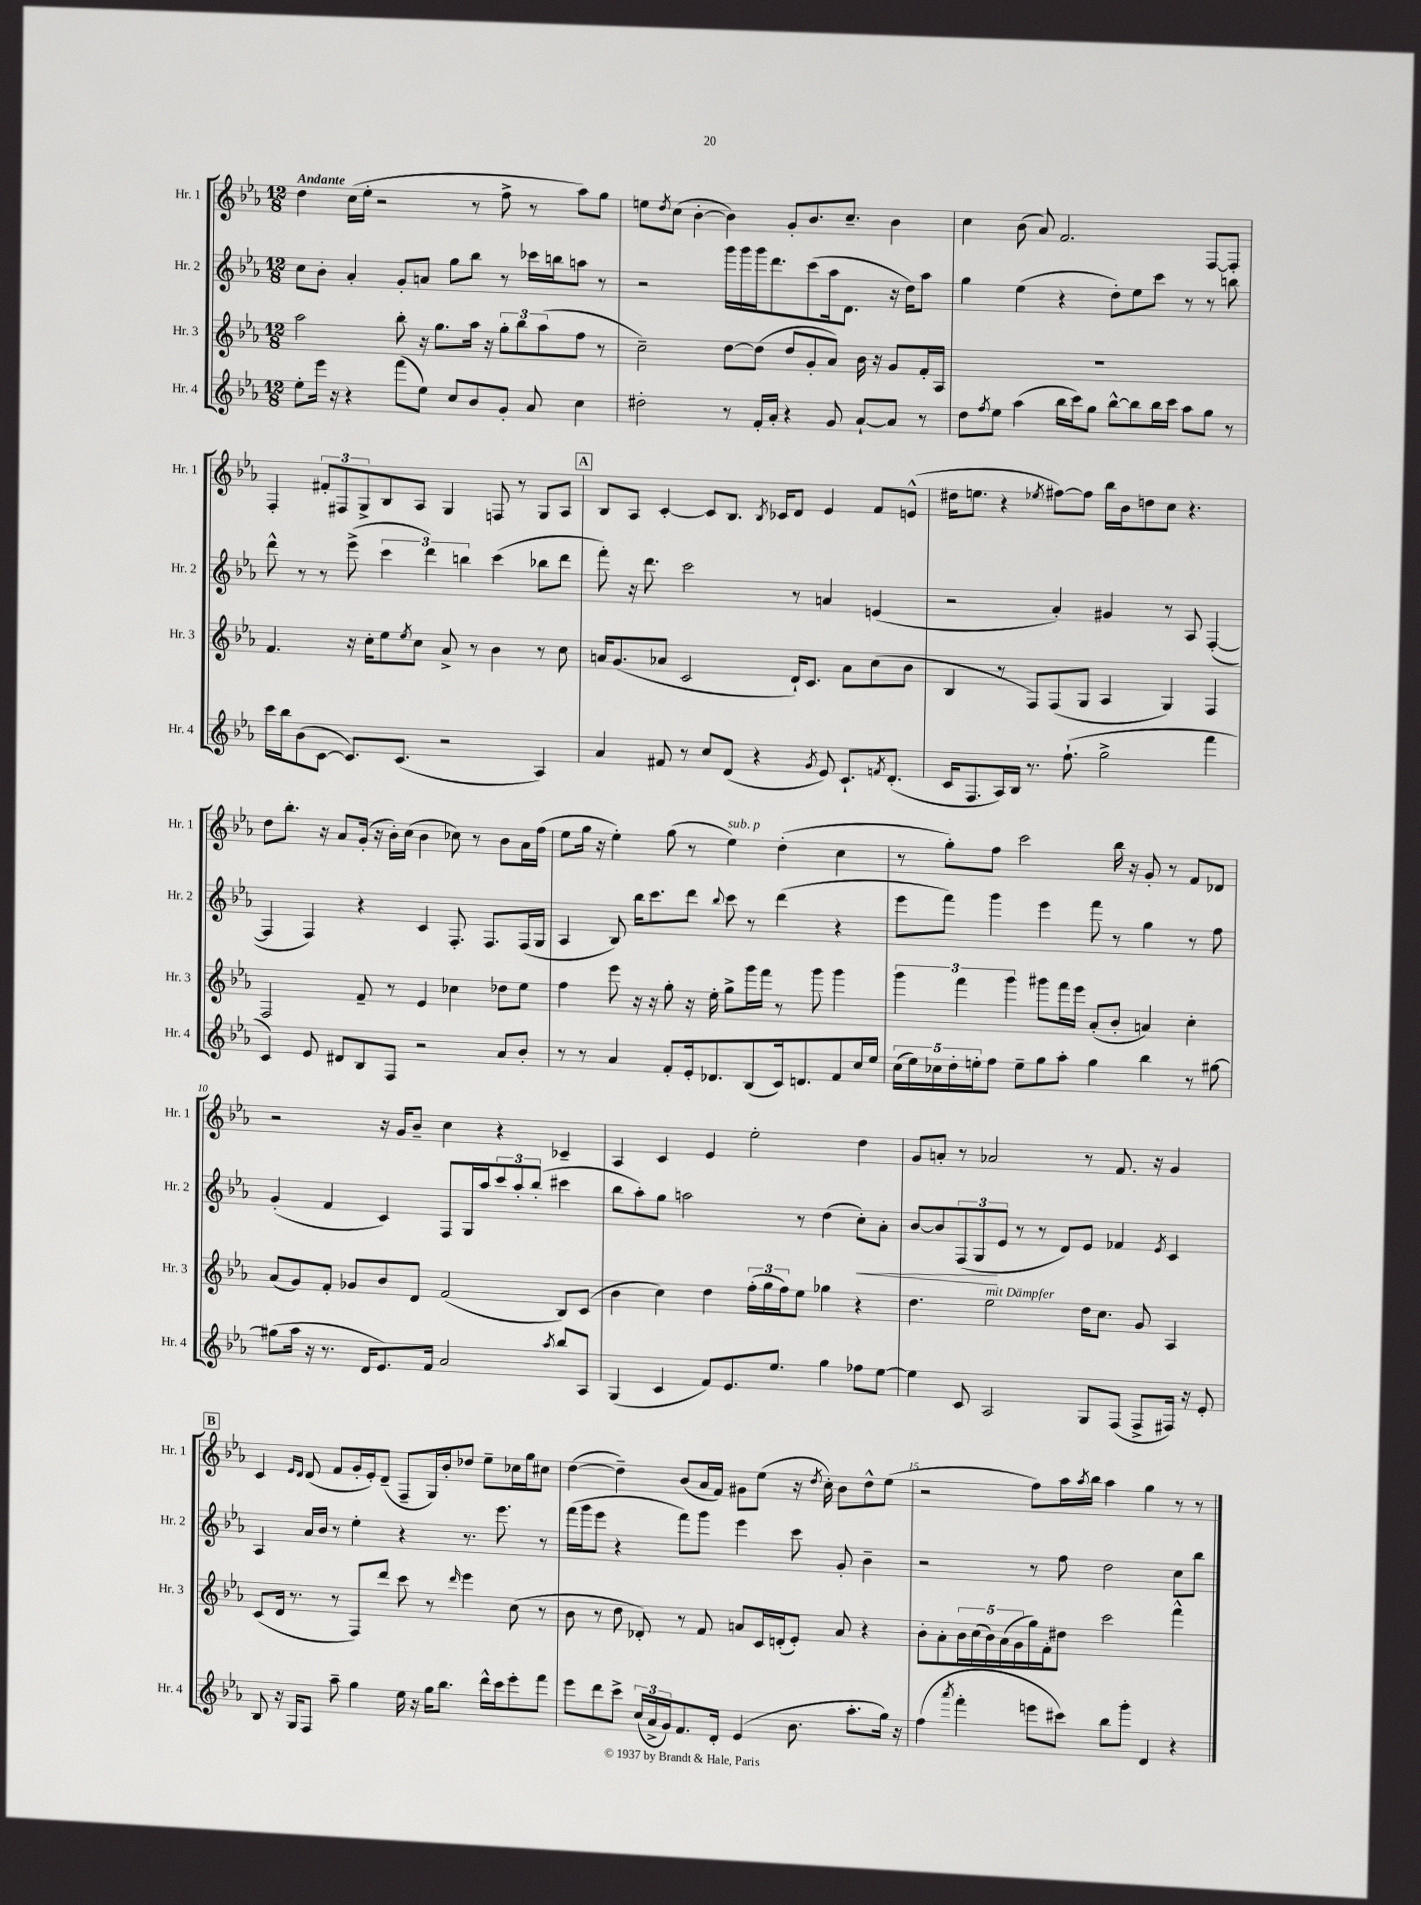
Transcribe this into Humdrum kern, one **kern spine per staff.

**kern	**kern	**kern	**dynam	**kern
*part4	*part3	*part2	*part2	*part1
*staff4	*staff3	*staff2	*staff2	*staff1
*I"Hr. 4	*I"Hr. 3	*I"Hr. 2	*	*I"Hr. 1
*I'Hr. 4	*I'Hr. 3	*I'Hr. 2	*	*I'Hr. 1
*clefG2	*clefG2	*clefG2	*	*clefG2
*k[b-e-a-]	*k[b-e-a-]	*k[b-e-a-]	*	*k[b-e-a-]
*M12/8	*M12/8	*M12/8	*	*M12/8
=1	=1	=1	=1	=1
!	!	!	!	!LO:TX:a:B:t=Andante
8ee-'\L	2aa-\	8cc\L	.	4dd\
16eee-\Jk	.	8b-'\J	.	.
16r	.	.	.	.
4r	.	4a-'/	.	(16cc\LL
.	.	.	.	16ee-'\JJ
.	.	.	.	2r
(8fff\L	8bb-'\	8g'/L	.	.
8ee-\J)	16r	8an/J	.	.
.	8.gg\L	.	.	.
8cc/L	.	8gg\L	.	.
8b-/	16aa-\Jk	8bb-\J	.	8r
.	16r	.	.	.
8g'/J	12gg'\L	8r	.	8ff^\
.	12bb-\	.	.	.
8a-/	.	16ccc-X\LL	.	8r
.	(12aa-\	.	.	.
.	.	16bbn\J	.	.
4cc\	8ff\J	8aan\J	.	8aa-\L)
.	8r	8r	.	8gg\J
=2	=2	=2	=2	=2
2dd#X'\	2cc~\)	2r	.	8een\L
.	.	.	.	8qdd/
.	.	.	.	(8cc\J
.	.	.	.	[4b-'\
8r	[8dd\L	16ggg\LL	.	4b-\])
.	.	16ggg\	.	.
16f'/LL	(8dd\J]	16ggg\J	.	.
16a-'/JJ	.	8.ddd\	.	.
4r	8dd/L	.	.	8g'/L
.	8g'/	(8ccc\	.	8.b-/
8g/	8a-/J)	16aa-\k	.	.
.	.	8.d\J	.	8.cc~/J
[8a-`/L	16b-\	.	.	.
.	16r	.	.	.
8a-/J]	8g/L	16r	.	4b-\
.	.	16dd\KL)	.	.
8r	16f'/L	8aa-\J	.	.
.	16A-/JJ	.	.	.
=3	=3	=3	=3	=3
8dd\L	1.r	4gg\	.	4cc\
8qff/	.	.	.	.
8ee-\J	.	.	.	.
(4aa-\	.	(4ee-\	.	(8b-\
.	.	.	.	8a-/)
16bb-\LL	.	4r	.	2.f/
16ccc\J)	.	.	.	.
8gg\J	.	.	.	.
[8bb-^^\L	.	8dd'\L)	.	.
8bb-\]	.	8ee-\	.	.
16bb-\L	.	8ccc\J	.	.
16ccc\JJ	.	.	.	.
8aa-\L	.	8r	.	.
8gg\J	.	8r	.	[8F/L
8r	.	8bbn\	.	8F'/J]
!!LO:LB:g=z
=4	=4	=4	=4	=4
16ccc\LL	4.f/	8ddd^^\	.	4F'/
16bb-\J	.	.	.	.
(8b-\	.	8r	.	.
[8c\J	.	8r	.	12f#X'/L
.	.	.	.	12F#X/
8.c/L])	16r	(8eee-^\	.	.
.	.	.	.	12G^/
.	16cc'\KL	.	.	.
.	8ee-\	6ccc\	.	8B-/
(8.c/J	.	.	.	.
.	8qee-/	.	.	.
.	8cc\J	.	.	8A-/J
.	.	6ddd\)	.	.
2r	8a-^/	.	.	4G/
.	.	6bbn\	.	.
.	8r	.	.	.
.	4b-\	(4ccc\	.	8Fn/
.	.	.	.	8r
4A-/)	8r	8bb-X\L	.	8G/L
.	8cc\	8ddd\J	.	8A-/J
!!LO:REH:place=s1:t=A
=5	=5	=5	=5	=5
4a-/	16an/KL	8fff'\)	.	8B-/L
.	(8.g/	.	.	.
.	.	16r	.	8A-/J
.	.	8.ddd\	.	.
8f#X/	8a-X/J	.	.	[4c'/
8r	2c/	2ccc\	.	.
8cc/L	.	.	.	8c/L]
(8d/J	.	.	.	8.B-/J
4r	.	.	.	.
.	.	.	.	8qB-/
.	.	.	.	16c-X/KL
.	16d`/KL)	8r	.	8d/J
.	8.c/J	.	.	.
8qg/	.	.	.	.
8e-/)	.	4an/	.	4e-/
8.c`/L	8a-\L	.	.	.
.	(8cc\	(4en/	.	8f/L
8qfn/	.	.	.	.
(8.d'/J	.	.	.	.
.	8b-\J	.	.	(8en^^/J
=6	=6	=6	=6	=6
16c/KL	4B-/	2r	.	16dd#X\KL
8.F/	.	.	.	8.een\J
16A-/L)	8r	.	.	4r
16B-/JJ	.	.	.	.
8.r	8F/L)	.	.	.
.	.	.	.	8qee-X/
.	(8F/	4a-'/)	.	[8ff#X\L)
(8.ff`\	.	.	.	.
.	8G/J	.	.	8ff#\J]
2gg^\	4A-/	4g#X/	.	16bb-\LL
.	.	.	.	16b-\J
.	.	.	.	8ddn\
.	4G/)	8r	.	8cc\J
.	.	8A-/	.	4.r
4fff\	4F/	([4F'/	.	.
!!LO:LB:g=z
=7	=7	=7	=7	=7
4c/)	2F/	4F/]	.	8dd\L
.	.	.	.	8.bb-'\J
8e-/	.	4F/)	.	.
.	.	.	.	16r
8d#X/L	.	.	.	8a-/L
8B-/	8f~/	4r	.	(16g'/Jk
.	.	.	.	16r
8F/J	8r	.	.	16b-'\LL)
.	.	.	.	(16cc\JJ
2r	4e-/	4c/	.	4b-\
.	4cc-X\	8.F'/	.	8cc-X\)
.	.	.	.	8r
.	.	8.F/L	.	.
8a-/L	8dd-X\L	.	.	8b-\L
8b-'/J	8ee-\J	(16F/L	.	16a-\L
.	.	16G/JJ	.	(16ff\JJ
=8	=8	=8	=8	=8
8r	4ff\	4A-/	.	8ee-\L
8r	.	.	.	16gg\Jk
.	.	.	.	16r
4a-/	8eee-\	8B-/)	.	4ee-'\)
.	16r	16bb-\KL	.	.
.	16r	8.ccc\	.	.
8f'/L	8gg'\	.	.	(8gg\
16e-'/k	16r	8ddd\J	.	8r
8.d-X/	16ee-'\	.	.	.
.	.	8qqbb-/	.	.
!	!	!	!	!LO:TX:a:i:t=sub. p
.	8gg^\L	8ccc\	.	4ee-\)
(8B-/	16ggg\L	8r	.	.
.	16fff\JJ	.	.	.
16c/k)	8r	(4ddd\	.	(4dd'\
8.dn/	.	.	.	.
.	8ggg\	.	.	.
8f/	4ggg\	4r	.	4cc\
16cc/L	.	.	.	.
16ee-/JJ	.	.	.	.
=9	=9	=9	=9	=9
(20cc\LL	6ggg\	8eee-\L	.	8r
20ee-\)	.	.	.	.
20cc-X\	.	.	.	.
.	.	8fff\J)	.	8gg'\L)
20dd'\	.	.	.	.
.	6fff\	.	.	.
20een'\J	.	.	.	.
8ff\J	.	4ggg\	.	8ff\J
.	6ggg\	.	.	.
8ee~\L	.	.	.	2ccc\
8gg\	8ggg#X\L	4eee-\	.	.
8aa-'\J	16fff\L	.	.	.
.	16eee-\JJ	.	.	.
4gg\	(8a-'/L	8fff\	.	.
.	8b-'/J	8r	.	16bb-\
.	.	.	.	16r
4bb-\	4an/)	4gg\	.	8g'/
.	.	.	.	8r
8r	4cc'\	8r	.	8f/L
[8gg#X\	.	8ff\	.	8d-X/J
!!LO:LB:g=z
=10	=10	=10	=10	=10
(8gg#X\L]	(8a-/L	(4g'/	.	2r
16aa-\Jk	8g/)	.	.	.
16r	.	.	.	.
8.r	8f'/J	4f/	.	.
.	8g-X/L	.	.	.
16d/KL	.	.	.	.
8.e-/)	8b-/	4c/)	.	16r
.	.	.	.	16g/KL
.	8d/J	.	.	8b-~/J
16f/Jk	.	.	.	.
2a-/	(2f/	8F/L	.	4cc\
.	.	16G/L	.	.
.	.	16aa-/J	.	.
.	.	12ccc/	.	4r
.	.	12aa-'/	.	.
.	.	(12bb-'/J	.	.
8qaa-/	.	.	.	.
8bb-/L	8B-/L)	4ccc#X\	.	4c-X~/
8A-/J	(8c/J	.	.	.
=11	=11	=11	=11	=11
(4G/	4b-\	8bb-\L	.	4A-/
.	.	8aa-'\)	.	.
4c/	4cc\)	8gg\J	.	4c/
.	.	2aan\	.	.
8f/L)	4dd\	.	.	4e-/
8.e-/	.	.	.	.
.	(24ff'\LL	.	.	2ee-'\
.	24gg\	.	.	.
8.ee-/J	.	.	.	.
.	24ff\J)	.	.	.
.	8ee-\J	8r	.	.
4gg\	4gg-X\	(4dd\	.	.
!	!	!	!LO:HP:b	!
8ff-X\L	4r	8cc'\L)	<	4dd\
[8ee-\J	.	8a-'\J	.	.
=12	=12	=12	=12	=12
4ee-\]	4.dd\	[8b-/L	.	8g/L
.	.	8b-/]	.	8an'/J
8c/	.	(12F/	.	8r
.	.	12G/	.	.
!	!LO:TX:a:i:t=mit Dämpfer	!	!	!
2A-/	2ee-\	.	.	2a-X/
.	.	12e-/J	[	.
.	.	8r	.	.
.	.	8r	.	.
.	.	8d/L)	.	.
8G/L	16dd\KL	8e-/J	.	8r
.	8.cc\J	.	.	.
(8F/J	.	4f-X/	.	8.f/
8F^/L	8g/	.	.	.
.	.	.	.	16r
.	.	8qe-/	.	.
16F#X/Jk)	4A-/	4c/	.	4g/
16r	.	.	.	.
8e-'/	.	.	.	.
!!LO:LB:g=z
!!LO:REH:place=s1:t=B
=13	=13	=13	=13	=13
8B-/	(8c/L	4A-/	.	4c/
16r	16d/Jk	.	.	.
16G/KL	8.r	.	.	.
.	.	.	.	16qqe-/LL
.	.	.	.	16qqd/JJ
8F/J	.	16a-/LL	.	(8d/
.	.	16b-/JJ	.	.
8aa-~\	8r	8r	.	8f/L
4gg\	8F/L)	4ee-'\	.	16g'/L
.	.	.	.	16e-'/J)
.	8ddd/J	.	.	(8d~/J
16ee-\	8ccc\	4r	.	8F~/L
16r	.	.	.	.
16gg\KL	8r	.	.	16G/L)
8.bb-\J	.	.	.	16b-'/J
.	16qqddd/	.	.	.
.	4eee-\	8.r	.	8dd-X/J
16ddd^^\LL	.	.	.	8ee-~\L
16ccc\J	.	8.eee-\	.	.
8eee-'\	(8cc\	.	.	16cc-X\L
.	.	.	.	16gg\J
8fff\J	8r	8r	.	8cc#X\J
=14	=14	=14	=14	=14
8eee-\L	8b-\	(16fff\LL	.	([4dd\
.	.	16ggg\J	.	.
8ddd\	8r	8eee-\J	.	.
8ccc^\J	8dd\	4r	.	4dd~\])
(24cc/LL	8d-X'/)	.	.	.
24a-^/	.	.	.	.
24g/J)	.	.	.	.
8.f/	8r	8fff\L)	.	(8b-/L
.	8f/	8ggg\J	.	16a-/L
16d'/Jk	.	.	.	16f/JJ)
(4e-/	8an/L	4eee-\	.	8g#X\L
.	16c/L	.	.	(8ee-\J
.	(16dn'/J	.	.	.
8.b-\	8e-'/J)	8ccc\	.	16r
.	.	.	.	8qdd/
.	.	.	.	16cc'\)
.	8a/	8g'/	.	8b-\L
8.aa-'\L	.	.	.	.
.	4r	4b-~\	.	8dd^^\
16gg\Jk)	.	.	.	(8ee-\J
16r	.	.	.	.
=15	=15	=15	=15	=15
(4ff\	8b-'\L	2r	.	2r
.	8a-'\	.	.	.
8qaaa-/	.	.	.	.
4fff'\	20b-\L	.	.	.
.	(20cc\	.	.	.
.	20b-\)	.	.	.
.	(20a-\	.	.	.
.	20g\	.	.	.
8eeen\L	16gg\)	8r	.	8ff\L)
.	16f'\J	.	.	.
8ccc#X\J)	8dd#X\J	8ff\	.	16aa-\L
.	.	.	.	8qaa-/
.	.	.	.	16bb-\JJ
8bb-\L	2ccc\	2dd\	.	4aa-\
8ggg'\J	.	.	.	.
4d/	.	.	.	4gg\
4r	4fff^^\	8cc\L	.	8r
.	.	8bb-\J	.	8r
==	==	==	==	==
*-	*-	*-	*-	*-
